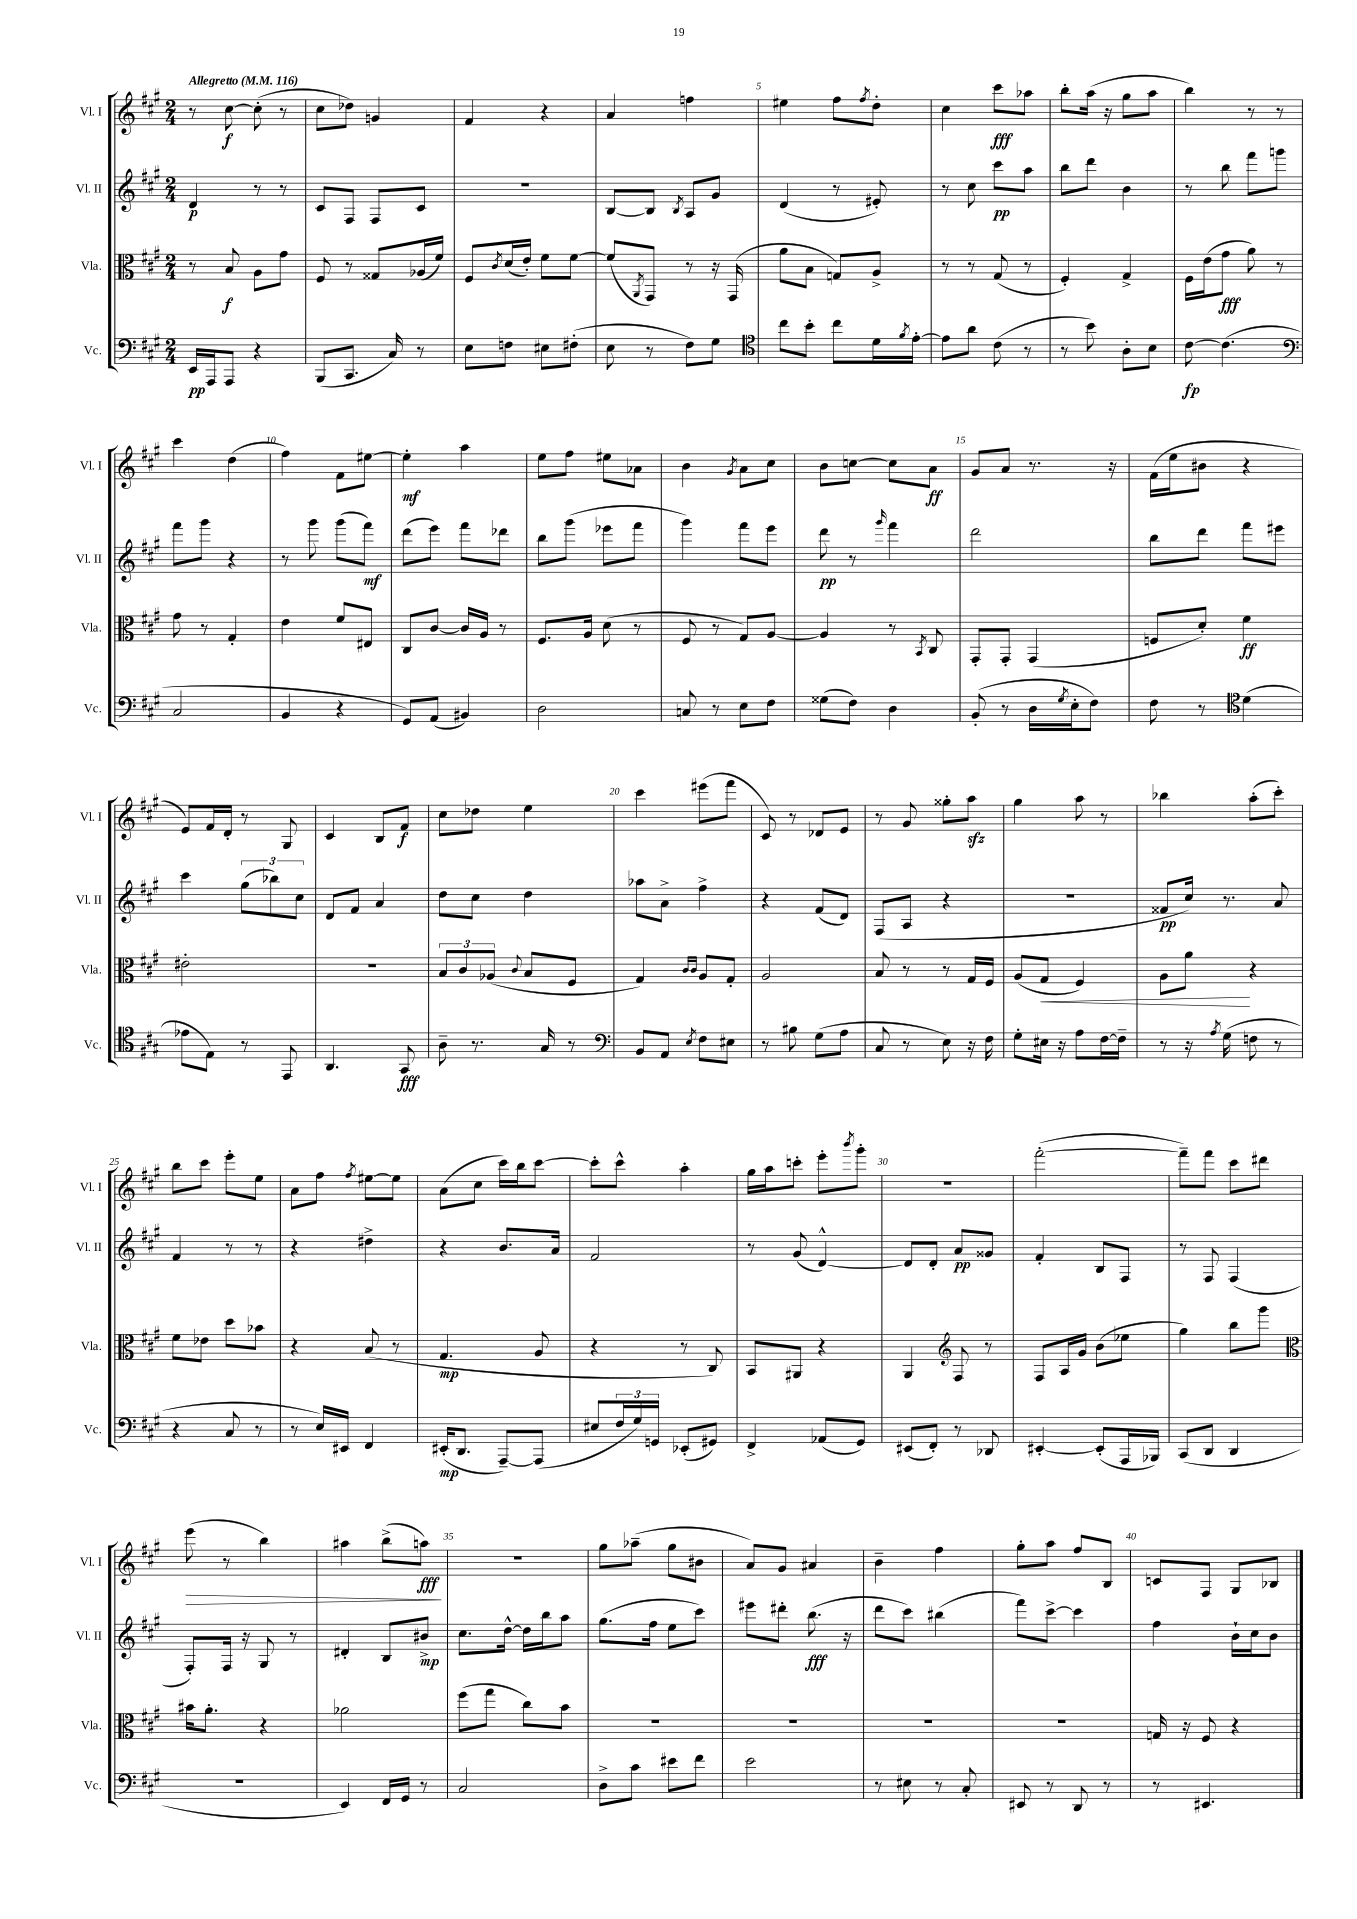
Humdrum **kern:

**kern	**kern	**kern	**kern
*staff4	*staff3	*staff2	*staff1
*clefF4	*clefC3	*clefG2	*clefG2
*k[f#c#g#]	*k[f#c#g#]	*k[f#c#g#]	*k[f#c#g#]
*M2/4	*M2/4	*M2/4	*M2/4
*MM116	*MM116	*MM116	*MM116
16EE	8r	4d	8r
16AAA	.	.	.
8AAA	8B	.	[8cc#
4r	8A	8r	(8cc#']
.	8g#	8r	8r
=	=	=	=
(8BBB	8F#	8c#	8cc#
8.CC#	8r	8F#	8dd-)
.	8G##	8F#	4g
16C#)	.	.	.
8r	(16A-	8c#	.
.	16f#)	.	.
=	=	=	=
8E	8F#	2r	4f#
.	8qc#	.	.
8F	(16d	.	.
.	16e')	.	.
8E#	8f#	.	4r
(8F#'	[8f#	.	.
=	=	=	=
8E	(8f#]	[8B	4a
.	8qAA	.	.
8r	8GG#)	8B]	.
.	.	8qB	.
8F#)	8r	8A	4ff
8G#	16r	8g#	.
.	(16GG#	.	.
=	=	=	=
*clefC4	*	*	*
8cc#	8a	(4d	4ee#
8b'	8B	.	.
8cc#	8G)	8r	8ff#
.	.	.	8qff#
16d	8A^	8e#')	8dd'
8qf#	.	.	.
[16e'	.	.	.
=	=	=	=
8e]	8r	8r	4cc#
8a	8r	8cc#	.
(8c#	(8G#	8ccc#	8ccc#
8r	8r	8aa	8aa-
=	=	=	=
8r	4F#')	8bb	8bb'
8b)	.	8ddd	(16aa
.	.	.	16r
8A'	4G#^	4b	8gg#
8B	.	.	8aa
=	=	=	=
[8c#	16F#	8r	4bb)
.	(16e	.	.
(4.c#]	8g#	8bb	.
.	8a)	8fff#	8r
.	8r	8ggg	8r
=	=	=	=
*clefF4	*	*	*
2C#	8g#	8fff#	4ccc#
.	8r	8ggg#	.
.	4G#'	4r	(4dd
=	=	=	=
4BB	4e	8r	4ff#)
.	.	8ggg#	.
4r	8f#	(8ggg#	8f#
.	8E#	8fff#)	[8ee#
=	=	=	=
8GG#)	8C#	(8ddd	4ee#']
(8AA	[8c#	8eee)	.
4BB#)	16c#]	8fff#	4aa
.	16A	.	.
.	8r	8ddd-	.
=	=	=	=
2D	8.F#	8bb	8ee
.	.	(8ggg#	8ff#
.	16A	.	.
.	(8d	8eee-	8ee#
.	8r	8fff#	8a-
=	=	=	=
8C	8F#	4ggg#)	4b
8r	8r	.	.
.	.	.	8qg#
8E	8G#)	8fff#	8a
8F#	[8A	8eee	8cc#
=	=	=	=
(8G##	4A]	8ddd	8b
8F#)	.	8r	[8cc
.	.	16qqggg#	.
4D	8r	4fff#	8cc]
.	8qBB	.	.
.	8C#	.	8a
=	=	=	=
(8BB'	8GG#'	2ddd	8g#
8r	8GG#'	.	8a
16D	(4GG#	.	8.r
8qG#	.	.	.
16E'	.	.	.
8F#)	.	.	.
.	.	.	16r
=	=	=	=
8F#	8F	8bb	(16f#
.	.	.	16ee
8r	8d')	8ddd	8b#
*clefC4	*	*	*
(4d	4f#	8fff#	4r
.	.	8eee#	.
=	=	=	=
8e-	2e#'	4ccc#	8e)
8E)	.	.	16f#
.	.	.	16d'
8r	.	(12gg#	8r
.	.	12bb-)	.
8EE	.	.	8G#
.	.	12cc#	.
=	=	=	=
4.AA	2r	8d	4c#
.	.	8f#	.
.	.	4a	8B
8GG#	.	.	8f#
=	=	=	=
8A~	12B	8dd	8cc#
.	12c#	.	.
8.r	.	8cc#	8dd-
.	(12A-	.	.
.	8qqc#	.	.
.	8B	4dd	4ee
16G#	.	.	.
8r	8F#	.	.
=	=	=	=
*clefF4	*	*	*
8BB	4G#)	8aa-	4ccc#
8AA	.	8a^	.
.	16qqc#	.	.
8qE	16qqc#	.	.
8F#	8A	4ff#^	(8eee#
8E#	8G#'	.	8fff#
=	=	=	=
8r	2A	4r	8c#)
8B#	.	.	8r
(8G#	.	(8f#	8d-
8A	.	8d)	8e
=	=	=	=
8C#	8B	(8F#	8r
8r	8r	8A	8g#
8E)	8r	4r	8gg##'
16r	16G#	.	8aa
16F#	16F#	.	.
=	=	=	=
8G#'	(8A	2r	4gg#
16E#	8G#	.	.
16r	.	.	.
8A	4F#)	.	8aa
[16F#	.	.	8r
16F#~]	.	.	.
=	=	=	=
8r	8A	8f##	4bb-
16r	8a	16cc#)	.
8qA	.	.	.
(16G#	.	8.r	.
8F	4r	.	(8aa'
8r	.	8a	8ccc#')
=	=	=	=
4r	8f#	4f#	8bb
.	8e-	.	8ccc#
8C#	8dd	8r	8eee'
8r	8b-	8r	8ee
=	=	=	=
8r	4r	4r	8a
16E)	.	.	8ff#
16EE#	.	.	.
.	.	.	8qff#
4FF#	(8B	4dd#^	[8ee#
.	8r	.	8ee#]
=	=	=	=
(16EE#'	4.G#	4r	(8a
8.DD	.	.	.
.	.	.	8cc#
[8AAA~)	.	8.b	16ccc#)
.	.	.	16bb
(8AAA]	8A	.	[8ccc#
.	.	16a	.
=	=	=	=
8E#	4r	2f#	8ccc#']
24F#	.	.	8ccc#^^
24G#)	.	.	.
24GG	.	.	.
(8EE-'	8r	.	4aa'
8GG#)	8C#)	.	.
=	=	=	=
4FF#^	8BB	8r	16gg#
.	.	.	16aa
.	8AA#	(8g#	8ccc'
(8AA-	4r	[4d^^)	8eee'
.	.	.	8qbbb
8GG#)	.	.	8ggg#'
=	=	=	=
(8EE#	4AA	8d]	2r
8FF#')	.	8d'	.
*	*clefG2	*	*
8r	8F#	8a	.
8DD-	8r	8g##	.
=	=	=	=
[4EE#'	8F#	4f#'	([2fff#'
.	16A	.	.
.	16g#	.	.
(8EE#']	(8b	8B	.
16AAA	8ee-	8F#	.
16BBB-)	.	.	.
=	=	=	=
(8CC#	4gg#)	8r	8fff#~])
8DD	.	8F#	8fff#
4DD	8bb	(4F#	8ccc#
.	8ggg#	.	8ddd#
=	=	=	=
*	*clefC3	*	*
2r	16b#	8F#')	(8eee
.	8.a'	.	.
.	.	16F#	8r
.	.	16r	.
.	4r	8G#	4bb)
.	.	8r	.
=	=	=	=
4EE)	2a-	4d#'	4aa#
16FF#	.	8B	(8bb^
16GG#	.	.	.
8r	.	8b#^	8aa)
=	=	=	=
2C#	(8ff#	8.cc#	2r
.	8gg#	.	.
.	.	[16dd^^	.
.	8cc#)	16dd]	.
.	.	16bb	.
.	8b	8aa	.
=	=	=	=
8D^	2r	(8.gg#	8gg#
8c#	.	.	(8aa-~
.	.	16ff#	.
8e#	.	8ee	8gg#
8f#	.	8ccc#)	8b#
=	=	=	=
2e	2r	8eee#	8a)
.	.	8ddd#'	8g#
.	.	(8.bb	4a#
.	.	16r	.
=	=	=	=
8r	2r	8ddd	4b~
8E#	.	8ccc#)	.
8r	.	(4bb#	4ff#
8C#'	.	.	.
=	=	=	=
8EE#	2r	8fff#)	8gg#'
8r	.	[8ccc#^	8aa
8DD	.	4ccc#]	8ff#
8r	.	.	8B
=	=	=	=
8r	16G	4ff#	8c
.	16r	.	.
4.EE#	8F#	.	8F#
.	4r	16b`	8G#
.	.	16cc#	.
.	.	8b	8B-
==	==	==	==
*-	*-	*-	*-
